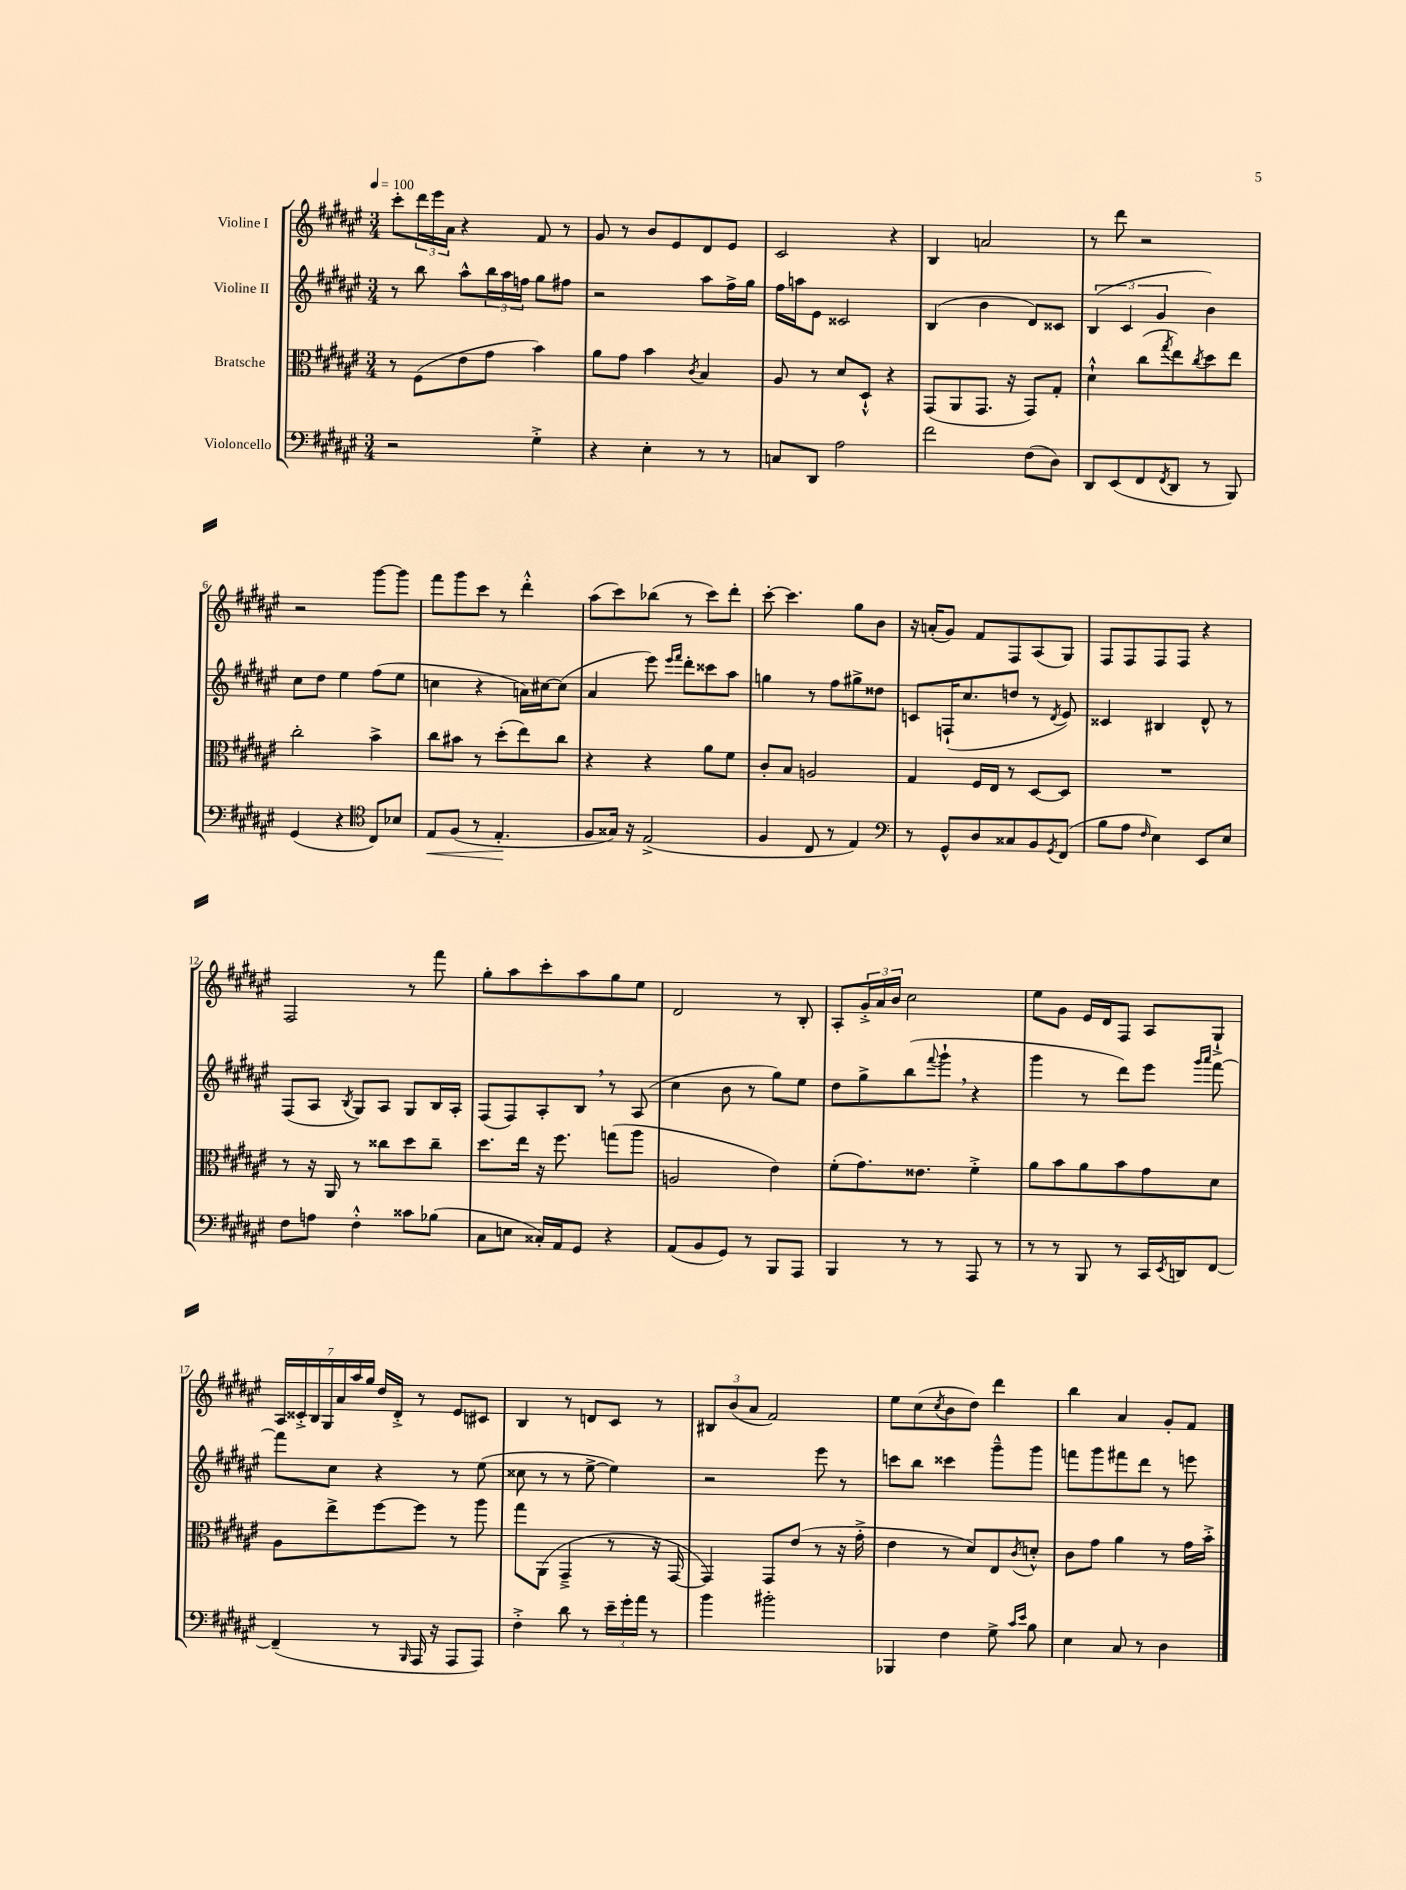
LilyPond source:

<<
\new StaffGroup <<
\new Staff = "s0" \with { instrumentName = "Violine I" } {
    \clef treble \key fis \major \numericTimeSignature \time 3/4 \tempo 4 = 100
    cis'''8-. \tuplet 3/2 { dis'''16 eis'''16 ais'16 } r4 fis'8 r8 |
    gis'8 r8 b'8 eis'8 dis'8 eis'8 |
    cis'2 r4 |
    b4 a'2 |
    r8 dis'''8 r2 |
    r2 gis'''8~ gis'''8 |
    fis'''8 gis'''8 cis'''8 r8 dis'''4-.-^ |
    ais''8( cis'''8) bes''8( r8 cis'''8) dis'''8-. |
    cis'''8~-. cis'''4. gis''8 b'8 |
    r16 a'16-.( gis'8) fis'8 fis8 ais8( gis8) |
    fis8 fis8 fis8 fis8 r4 |
    fis2 r8 fis'''8 |
    gis''8-. ais''8 cis'''8-. ais''8 gis''8 eis''8 |
    dis'2 r8 b8-. |
    ais8-. \tuplet 3/2 { gis'16-.-> ais'16 b'16 } cis''2 |
    eis''8 gis'8 eis'16 dis'16 fis8 ais8 gis8-!-> |
    \tuplet 7/4 { ais16 cisis'16-.-> b16 gis16 ais'16 ais''16 gis''16 } dis''16 dis'16-.-> r8 eis'8 cis'8 |
    b4 r8 d'8 cis'8 r8 |
    \tuplet 3/2 { bis8 b'8( ais'8 } fis'2) |
    eis''8 cis''8( \acciaccatura { cis''8 } b'8 dis''8) dis'''4 |
    b''4 ais'4 gis'8-. fis'8 \bar "|." |
}
\new Staff = "s1" \with { instrumentName = "Violine II" } {
    \clef treble \key fis \major \numericTimeSignature \time 3/4
    r8 b''8 ais''8-^ \tuplet 3/2 { b''16 ais''16 f''16 } gis''8 fis''8 |
    r2 ais''8 fis''16-> gis''16 |
    fis''16 a''16 eis'8 cisis'2 |
    b4( b'4 dis'8) cisis'8 |
    \tuplet 3/2 { b4( cis'4 gis'4 } b'4) |
    cis''8 dis''8 eis''4 fis''8( eis''8 |
    c''4 r4 a'16) cis''16~ cis''8( |
    ais'4 eis'''8) \grace { eis'''16 fis'''16 } dis'''8-. cisis'''8 ais''8 |
    g''4 r8 fis''8 gis''8-> disis''8 |
    c'8 f16-!( cis''8. d''8 r8 \acciaccatura { dis'8 } eis'8) |
    cisis'4 bis4 dis'8-^ r8 |
    fis8( ais8 \acciaccatura { b8 } gis8) ais8 gis8 b16 ais16-. |
    fis8( fis8) ais8-. b8 \breathe r8 ais8( |
    cis''4 b'8 r8 gis''8) eis''8 |
    dis''8 gis''8-> b''8( \appoggiatura { fis'''8 } gis'''8-! \breathe r4 |
    gis'''4 r8 dis'''8) eis'''8 \grace { gis'''16 ais'''16 } fis'''8~ |
    fis'''8 cis''8 r4 r8 eis''8( |
    cisis''8 r8 r8 eis''8~-> eis''4) |
    r2 eis'''8 r8 |
    c'''8 b''8 cisis'''4 gis'''8---^ gis'''8 |
    f'''8 gis'''8 fis'''8 dis'''8 r8 e'''8 \bar "|." |
}
\new Staff = "s2" \with { instrumentName = "Bratsche" } {
    \clef alto \key fis \major \numericTimeSignature \time 3/4
    r8 fis8( eis'8 gis'8 b'4) |
    ais'8 gis'8 b'4 \acciaccatura { cis'8 } b4 |
    ais8 r8 dis'8 dis8-!-^ r4 |
    gis,8( ais,8 gis,8. r16 gis,8) gis8-. |
    dis'4-!-^ cis''8( \acciaccatura { gis''8 } eis''8) \acciaccatura { cis''8 } dis''8 eis''8 |
    cis''2-. b'4-> |
    cis''8 bis'8 r8 dis''8-.( eis''8) cis''8 |
    r4 r4 ais'8 fis'8 |
    cis'8-. b8 a2 |
    gis4 fis16 eis16 r8 dis8~ dis8 |
    R2. |
    r8 r16 ais,16 r8 cisis''8 dis''8 cisis''8-- |
    dis''8. eis''16 r16 fis''8. g''8( ais''8 |
    a2 eis'4) |
    fis'8-.( gis'8.) eisis'8. fis'4-.-> |
    ais'8 b'8 ais'8 b'8 gis'8 dis'8 |
    ais8 eis''8-> fis''8~ fis''8 r8 ais''8 |
    gis''8 ais,8( gis,4---> r8 r16 gis,16~ |
    gis,4) gis,8 eis'8( r8 r16 gis'16-.-> |
    eis'4 r8 dis'8) eis8 \acciaccatura { cis'8 } d'8-.-^ |
    cis'8 gis'8 ais'4 r8 gis'16 b'16-.-> \bar "|." |
}
\new Staff = "s3" \with { instrumentName = "Violoncello" } {
    \clef bass \key fis \major \numericTimeSignature \time 3/4
    r2 gis4-.-> |
    r4 eis4-. r8 r8 |
    c8 dis,8 ais2 |
    fis'2 fis8( dis8) |
    dis,8 eis,8( fis,8 \acciaccatura { fis,8 } dis,8 r8 b,,8) |
    gis,4( r4 \clef tenor cis8) bes8 |
    eis8\< fis8( r8 eis4.-.\! |
    fis8 gisis16) r16 eis2->( |
    fis4 cis8 r8 eis4) |
    \clef bass r8 gis,8-^ dis8 cisis8 b,8 \acciaccatura { gis,8 } fis,8( |
    b8 ais8 \grace { fis16 } eis4) eis,8 eis8 |
    fis8 a8 fis4-.-^ cisis'8 bes8( |
    cis8 e8 cisis16-.) ais,16 gis,8 r4 |
    ais,8( b,8 gis,8) r8 b,,8 ais,,8 |
    b,,4 r8 r8 ais,,8 r8 |
    r8 r8 b,,8 r8 cis,16 \acciaccatura { eis,8 } d,16 fis,8~ |
    fis,4--( r8 \grace { b,,16 } ais,,16 r16 ais,,8 ais,,8) |
    fis4-.-> dis'8 r8 \tuplet 3/2 { eis'16-- gis'16-. ais'16 } r8 |
    b'4 bis'2-. |
    bes,,4 fis4 gis8-> \grace { cis'16 eis'16 } b8 |
    eis4 cis8 r8 dis4 \bar "|." |
}
>>
>>
